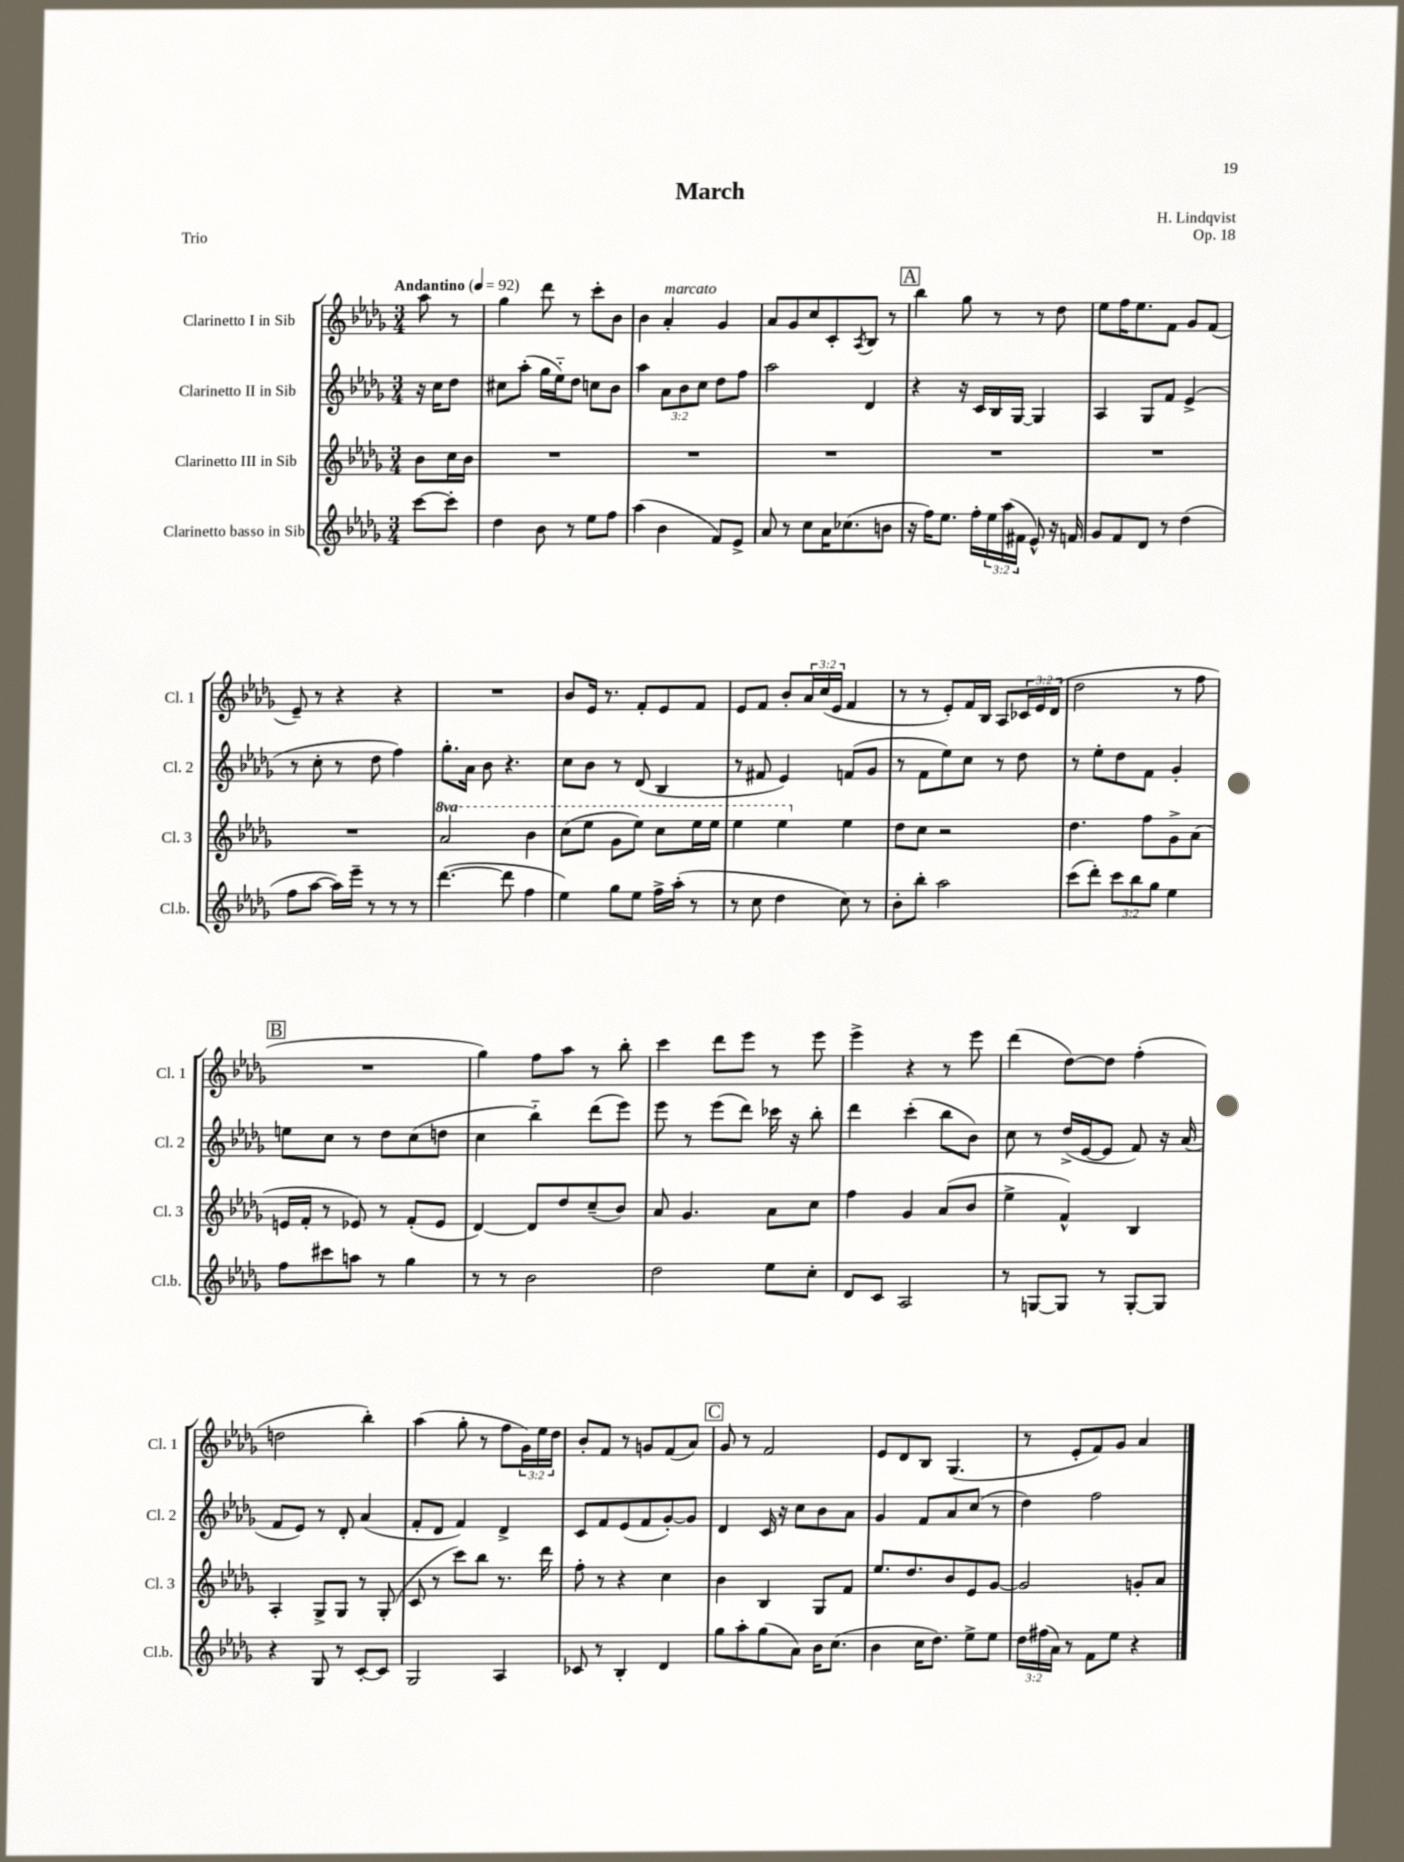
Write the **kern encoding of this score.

**kern	**kern	**kern	**kern
*part4	*part3	*part2	*part1
*staff4	*staff3	*staff2	*staff1
*I"Clarinetto basso in Sib	*I"Clarinetto III in Sib	*I"Clarinetto II in Sib	*I"Clarinetto I in Sib
*I'Cl.b.	*I'Cl. 3	*I'Cl. 2	*I'Cl. 1
*clefG2	*clefG2	*clefG2	*clefG2
*k[b-e-a-d-g-]	*k[b-e-a-d-g-]	*k[b-e-a-d-g-]	*k[b-e-a-d-g-]
*M3/4	*M3/4	*M3/4	*M3/4
*MM92	*MM92	*MM92	*MM92
=	=	=	=
!	!	!	!LO:TX:a:B:t=Andantino
[8ccc\L	8b-\L	16r	8aa-\
.	.	16cc\KL	.
8ccc'\J]	16cc\L	8dd-\J	8r
.	16b-\JJ	.	.
=1	=1	=1	=1
4dd-\	2.r	8cc#X\L	4gg-\
.	.	(8aa-'\J	.
8b-\	.	16gg-\LL	8ddd-\
.	.	16ee-\J)	.
8r	.	8dd-\J	8r
8ee-\L	.	8ccn\L	8ccc'\L
8ff\J	.	8b-\J	8b-\J
=2	=2	=2	=2
(4aa-\	2.r	4aa-\	4b-\
!	!	!	!LO:TX:a:i:t=marcato
4b-\	.	12a-\L	4a-'/
.	.	12b-\	.
.	.	12cc\J	.
8f/L)	.	8dd-\L	4g-/
8e-^/J	.	8ff\J	.
=3	=3	=3	=3
8a-/	2.r	2aa-\	8a-/L
8r	.	.	8g-/
8cc\L	.	.	8cc/
16a-\K	.	.	8c'/
(8.cc-X\	.	.	.
.	.	.	8qA-/
.	.	4d-/	8B-/J
8bn\J	.	.	8r
!!LO:REH:place=s1:t=A
=4	=4	=4	=4
16r	2.r	4r	4bb-\
16ff\KL)	.	.	.
8.ee-\J	.	.	.
.	.	16r	8gg-\
16ff'\LL	.	16c/LL	.
24ee-\	.	16B-/	8r
(24aa-\	.	.	.
.	.	[16G-/JJ	.
24f#X\JJ	.	.	.
8e-^^/)	.	4G-/]	8r
16r	.	.	8dd-\
16fn/	.	.	.
=5	=5	=5	=5
8g-/L	2.r	4A-/	8ee-\L
8f/	.	.	16ff\K
.	.	.	8.ee-\
8d-/J	.	8G-/L	.
8r	.	8f/J	8f\J
(4dd-\	.	(4e-^/	8g-/L
.	.	.	(8f/J
!!LO:LB:g=z
=6	=6	=6	=6
8ff\L	2.r	8r	8e-~/)
[8aa-\J	.	8cc'\	8r
16aa-\LL])	.	8r	4r
16eee-~\JJ	.	.	.
8r	.	8dd-\	.
8r	.	4ff\)	4r
8r	.	.	.
=7	=7	=7	=7
*	*8va	*	*
([4.ddd-\	2aa-/	8.gg-'\L	2.r
.	.	16a-\Jk	.
.	.	8b-\	.
8ddd-\]	.	4.r	.
4ff\	4bb-\	.	.
=8	=8	=8	=8
4ee-\)	(8ccc\L	8cc\L	8b-/L
.	8eee-\J	8b-\J	16e-/Jk
.	.	.	8.r
8gg-\L	8gg-\L	8r	.
8ee-\J	8eee-\J)	(8d-/	8f'/L
16ff^\LL	8ccc\L	4B-/	8e-/
(16aa-'\JJ	.	.	.
8r	16eee-\L	.	8f/J
.	16eee-\JJ	.	.
=9	=9	=9	=9
8r	4eee-\	8r	8e-/L
8cc\	.	8f#X/	8f/J
4dd-\	4eee-\	4e-/)	8b-'/L
.	.	.	24a-/L
.	.	.	(24cc/
.	.	.	24e-/JJ
*	*X8va	*	*
8cc\)	4ee-\	(8fn/L	4f/
8r	.	8g-/J	.
=10	=10	=10	=10
8b-'\L	8dd-\L	8r	8r
8bb-'\J	8cc\J	8f\L	8r
2aa-\	2r	8ee-\)	8e-'/L)
.	.	8cc\J	16f/L
.	.	.	16B-/JJ
.	.	8r	8A-/L
.	.	8dd-\	24c-X/L
.	.	.	24e-/
.	.	.	(24d-/JJ
=11	=11	=11	=11
(8ccc\L	4.dd-\	8r	2dd-\
8ddd-'\J)	.	8ee-'\L	.
12ccc\L	.	8dd-\	.
12bb-\	.	.	.
.	8ff\L	8f\J	.
12gg-\J	.	.	.
4ee-\	8g-^\	4g-'/	8r
.	(8a-\J	.	8ff\
!!LO:LB:g=z
!!LO:REH:place=s1:t=B
=12	=12	=12	=12
8ff\L	16en/LL	8een\L	2.r
.	16f'/JJ	.	.
8ccc#X\	8r	8cc\J	.
8aan\J	8e-X/)	8r	.
8r	8r	8dd-\L	.
4gg-\	(8f'/L	(8cc\	.
.	8e-/J	8ddn\J	.
=13	=13	=13	=13
8r	[4d-/)	4cc\	4gg-\)
8r	.	.	.
2b-\	8d-/L]	4bb-\)	8ff\L
.	8dd-/	.	8aa-\J
.	(8cc~/	(8ddd-\L	8r
.	8b-/J)	8eee-\J)	8bb-'\
=14	=14	=14	=14
2dd-\	8a-/	8eee-\	4ccc\
.	4.g-/	8r	.
.	.	(8eee-\L	8ddd-\L
.	.	8ddd-\J)	8eee-\J
8ee-\L	8a-\L	16ccc-X\	8r
.	.	16r	.
8cc'\J	8cc\J	8bb-'\	8eee-\
=15	=15	=15	=15
8d-/L	4ff\	4ddd-\	4eee-^\
8c/J	.	.	.
2A-/	4g-/	(4ccc'\	4r
.	(8a-/L	8bb-\L	8r
.	8b-/J	8b-\J)	8eee-\
=16	=16	=16	=16
8r	4ee-^\	8cc\	(4ddd-\
[8Gn/L	.	8r	.
8G/J]	4f^^/)	(16dd-^/LL	[8dd-\L)
.	.	[16e-/J	.
8r	.	8e-/J]	8dd-\J]
[8G'/L	4B-/	8f/)	(4ff'\
8G/J]	.	16r	.
.	.	(16a-/	.
!!LO:LB:g=z
=17	=17	=17	=17
4r	4A-'/	8f/L	2ddn\
.	.	8e-/J)	.
8G-/	8G-^/L	8r	.
8r	8G-/J	8d-'/	.
[8c'/L	8r	(4a-/	4bb-'\)
8c/J]	(8G-'/	.	.
=18	=18	=18	=18
2G-/	8c/	8f'/L	(4aa-\
.	8r	8d-/J	.
.	8ccc\L)	4f/)	8gg-'\
.	8bb-\J	.	8r
4A-/	8.r	4d-^/	8ff\L
.	.	.	24g-\L)
.	.	.	24ee-\
.	16ddd-\	.	.
.	.	.	24dd-\JJ
=19	=19	=19	=19
8c-X/	8ff'\	8c/L	8b-'/L
8r	8r	8f/	8f/J
4B-'/	4r	(8e-/	8r
.	.	8f/	8gn/L
4d-/	4cc\	[8g-'/)	(8f/
.	.	8g-/J]	8a-/J)
!!LO:REH:place=s1:t=C
=20	=20	=20	=20
8gg-\L	4b-\	4d-/	8g-/
8aa-'\	.	.	8r
(8gg-\	4B-/	16c/	2f/
.	.	16r	.
8a-\J)	.	8cc\L	.
16b-\KL	8G-/L	8b-\	.
(8.cc\J	.	.	.
.	8f/J	8a-\J	.
=21	=21	=21	=21
4b-\	8.ee-/L	4g-/	8e-/L
.	.	.	8d-/
.	8.dd-/	.	.
16cc\KL	.	8f/L	8B-/J
8.dd-\J)	.	.	.
.	8b-/	8a-/	(4.G-/
8ee-^\L	8e-/	(8cc/J	.
8ee-\J	[8g-/J	8r	.
=22	=22	=22	=22
24dd-\LL	2g-/]	4dd-\)	8r
(24ff#X\	.	.	.
24a-\JJ)	.	.	.
8r	.	.	8e-'/L
8f\L	.	2ff\	8f/)
8ee-\J	.	.	8g-/J
4r	8gn'/L	.	4a-/
.	8a-/J	.	.
==	==	==	==
*-	*-	*-	*-
